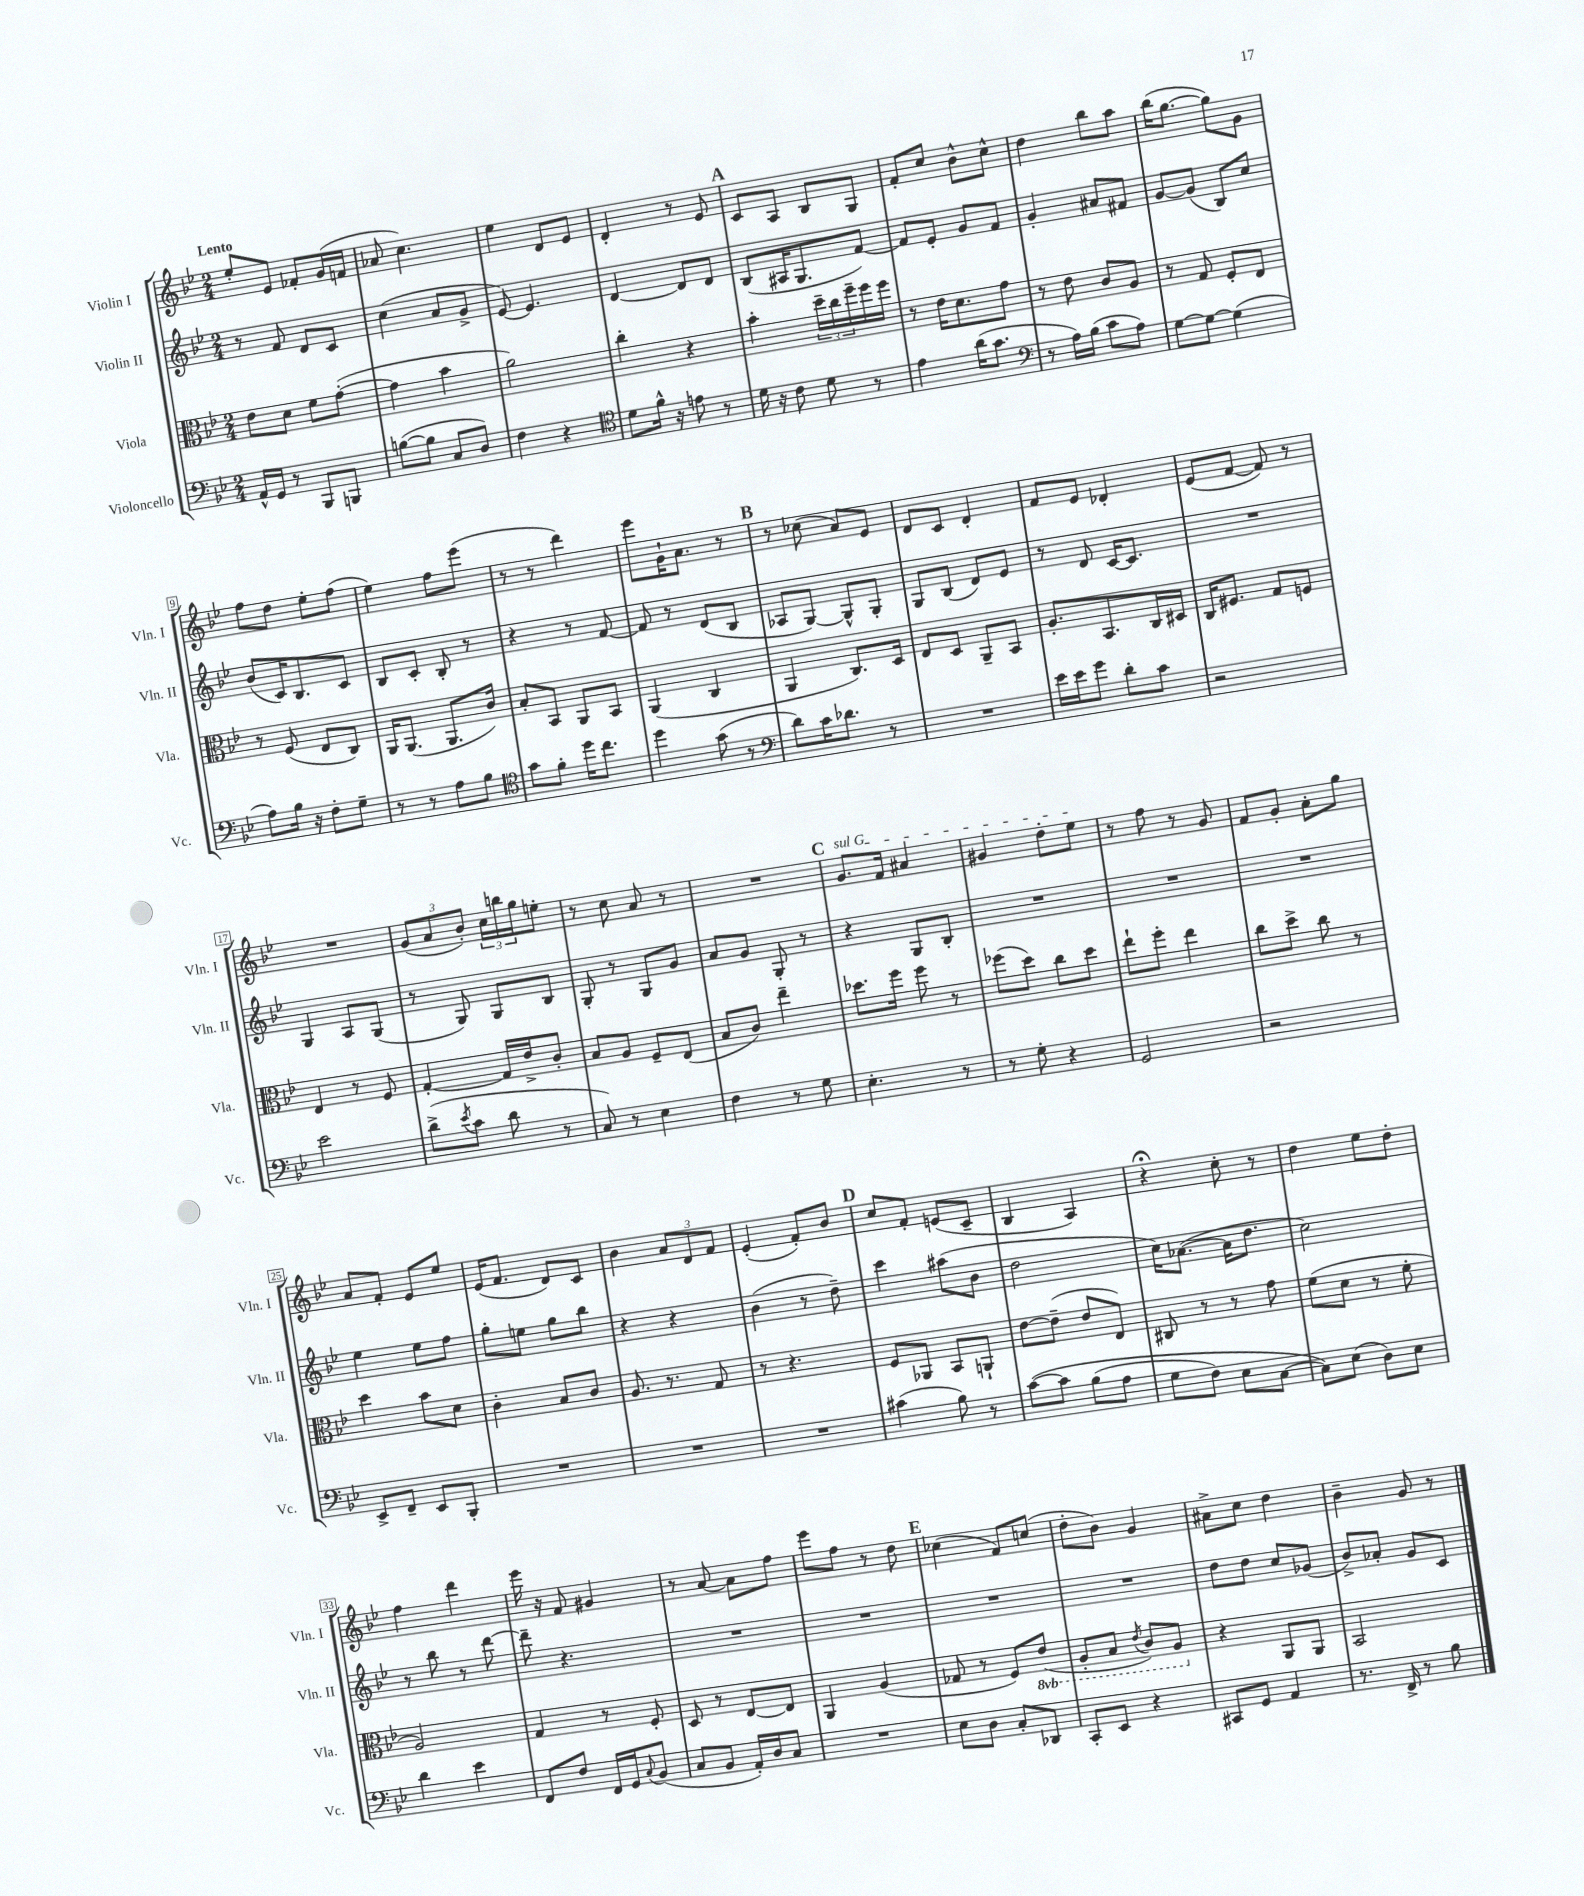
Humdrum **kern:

**kern	**kern	**kern	**kern
*staff4	*staff3	*staff2	*staff1
*clefF4	*clefC3	*clefG2	*clefG2
*k[b-e-]	*k[b-e-]	*k[b-e-]	*k[b-e-]
*M2/4	*M2/4	*M2/4	*M2/4
16AA^^	8e-	8r	8ee-'
16GG	.	.	.
8r	8d	8f	8e-
8BBB-	8f	8d	8f-'
8BBB	([8g'	8c	(16g
.	.	.	16f
=	=	=	=
([8B	4g]	(4cc	8a-
8B]	.	.	4.cc)
8C	4b-	8a	.
8D)	.	8g^	.
=	=	=	=
4F	2a)	[8e-)	4ee-
.	.	4.e-]	.
4r	.	.	8d
.	.	.	8e-
=	=	=	=
*clefC4	*	*	*
8d	4cc'	[4d	4d'
16f^^	.	.	.
16r	.	.	.
8e	4r	8d]	8r
8r	.	8d	8e-
=	=	=	=
16d	4b-'	(8B-	8c
16r	.	.	.
8c	.	16A#	8A
.	.	8.G	.
8d	24dd~	.	8B-
.	24cc	.	.
.	24ff~	.	.
8r	16ff	[8f)	8G
.	16ff	.	.
=	=	=	=
4e-	8r	8f]	8f'
.	16e-	8e-'	8cc
.	8.d	.	.
(16a	.	8g	8b-^^
8.g	.	.	.
.	8g	8f	8cc^^
=	=	=	=
*clefF4	*	*	*
8r	8r	4g'	4dd
16A)	8e-	.	.
(16B-	.	.	.
8c	8c	8a#	8bb-
8A)	8A	8f#	8aa
=	=	=	=
[8G	8r	[8g	(16bb-
.	.	.	[8.gg
8G_	8G	(8g]	.
(4G]	8F'	8B-)	8gg])
.	8E-	8cc	8g
=	=	=	=
8A)	8r	(8b-	8ff
16B-	(8F	16c)	8dd
16r	.	8.B-	.
8F'	8E-	.	8ee-'
8G~	8C)	8c	(8ff
=	=	=	=
8r	16AA	8B-	4ee-)
.	(8.AA	.	.
8r	.	8c'	.
8A	8.AA	8B-'	8ff
8B-	.	8r	(8eee-
.	16c)	.	.
=	=	=	=
*clefC4	*	*	*
8g	8B-'	4r	8r
8f'	8BB-	.	8r
16dd	8AA	8r	4ddd)
8.cc	.	.	.
.	8BB-	[8f	.
=	=	=	=
4dd	(4AA	8f]	8eee-
.	.	8r	16g`
.	.	.	8.a
(8g	4C	(8d	.
8r	.	8B-	8r
=	=	=	=
*clefF4	*	*	*
8d)	4AA	8A-	8r
16c	.	[8G)	(8cc-
8.d-	.	.	.
.	8.C)	8G^^]	8a)
8r	.	8G'	8e-
.	16D	.	.
=	=	=	=
2r	8E-	8G	8d
.	8D	(8B-	8c
.	8AA~	8d)	4d'
.	8BB-	8e-	.
=	=	=	=
16e-	8.A'	8r	8f
16e-	.	.	.
8g	.	8d	8e-
.	8.BB-	.	.
8d'	.	[16c	4d-'
.	.	8.c]	.
8c	16C	.	.
.	16D#	.	.
=	=	=	=
2r	16C	2r	(8e-
.	8.F#	.	.
.	.	.	[8f
.	8G	.	8f])
.	8F	.	8r
=	=	=	=
2e-	4E-	4G	2r
.	8r	8A	.
.	8F	(8G	.
=	=	=	=
(8d^	[4G'	8r	(12g
.	.	.	12a
8qe-	.	.	.
8c	.	8G)	.
.	.	.	12b-')
8d	16G]	8G	24cc
.	.	.	24bb
.	16e-^	.	.
.	.	.	24gg
8r	8c'	8B-	8ee'
=	=	=	=
8C)	8B-	8G'	8r
8r	8A	8r	8cc
4E-	8F~	8G	8a
.	(8E-	8g	8r
=	=	=	=
4F	8B-	8a	2r
.	8c)	8g	.
8r	4ee-~	8G'	.
8G	.	8r	.
=	=	=	=
4.E-'	8.dd-	4r	8.g
.	16ff	.	16f
.	8ff	8G	4a#
8r	8r	8B-'	.
=	=	=	=
8r	(8ff-	2r	4g#
8G'	8dd)	.	.
4r	8cc	.	8dd'
.	8dd	.	8ee-
=	=	=	=
2GG	8ee-`	2r	8r
.	8ff'	.	8ff
.	4ee-	.	8r
.	.	.	8g
=	=	=	=
2r	8cc	2r	8f
.	8dd^	.	8g'
.	8cc	.	8a'
.	8r	.	8gg
=	=	=	=
8EE-^	4dd	4ee-	8a
8FF~	.	.	8f'
8EE-	8b-	8ee-	8e-
8BBB-'	8d	8ff	8ee-
=	=	=	=
2r	4c'	8gg'	(16e-
.	.	.	8.f
.	.	8ee	.
.	8B-	8gg	8d)
.	8c	8bb-	8c
=	=	=	=
2r	8.A	4r	4b-
.	8.r	.	.
.	.	4r	12a
.	.	.	12d
.	8G	.	.
.	.	.	12f
=	=	=	=
2r	8r	(4b-	(4e-'
.	4.r	.	.
.	.	8r	8f')
.	.	8dd~)	8b-
=	=	=	=
(4c#	8F	4ccc	8cc
.	8AA-	.	8f'
8B-)	8BB-	(8aa#	(8e
8r	8AA`	8b-	8c~
=	=	=	=
&([8c	[8e-	2dd	4B-
8c]	(8e-~]	.	.
(8B-	8e-	.	4A)
8A	8E-)	.	.
=	=	=	=
8G	8C#	16cc)	4r;
.	.	([8.a-	.
8F)	8r	.	.
8E-	8r	16a-]	8cc'
.	.	8.dd	.
[8C	8g	.	8r
=	=	=	=
8C]&)	(8f	2cc)	4dd
(8E-	8d	.	.
8D)	8r	.	8ee-
8E-	8f'	.	8dd'
=	=	=	=
4d	2A)	8r	4ff
.	.	8bb-	.
4e-	.	8r	4ddd
.	.	[8ddd	.
=	=	=	=
8FF	4G	8ddd~]	16eee-
.	.	.	16r
8F	.	4.r	8f
16FF	8r	.	4g#
16GG	.	.	.
8qqC	.	.	.
(8BB-	8F'	.	.
=	=	=	=
8C	8D	2r	8r
8BB-	8r	.	[8a
16AA')	[8E-	.	8a]
16D	.	.	.
8C	8E-]	.	8ff
=	=	=	=
2r	4AA	2r	8eee-
.	.	.	8ff
.	(4A	.	8r
.	.	.	8dd
=	=	=	=
8E-	8G-	2r	(4cc-
8D	8r	.	.
8C'	8F)	.	8f)
8DD-	(8E-	.	(8cc
=	=	=	=
8CC'	8AA'	2r	8dd'
8EE-	8BB-	.	8b-)
.	8qE-	.	.
4r	8C)	.	4g
.	8AA	.	.
=	=	=	=
8CC#	4r	8dd	8a#^
8GG	.	8dd	8cc
4AA	8AA	8cc	4dd
.	8AA	(8g-	.
=	=	=	=
8.r	2BB-	8b-^)	4b-~
.	.	8a-'	.
16FF^	.	.	.
8r	.	8g	8g
8B-	.	8c	8r
==	==	==	==
*-	*-	*-	*-
